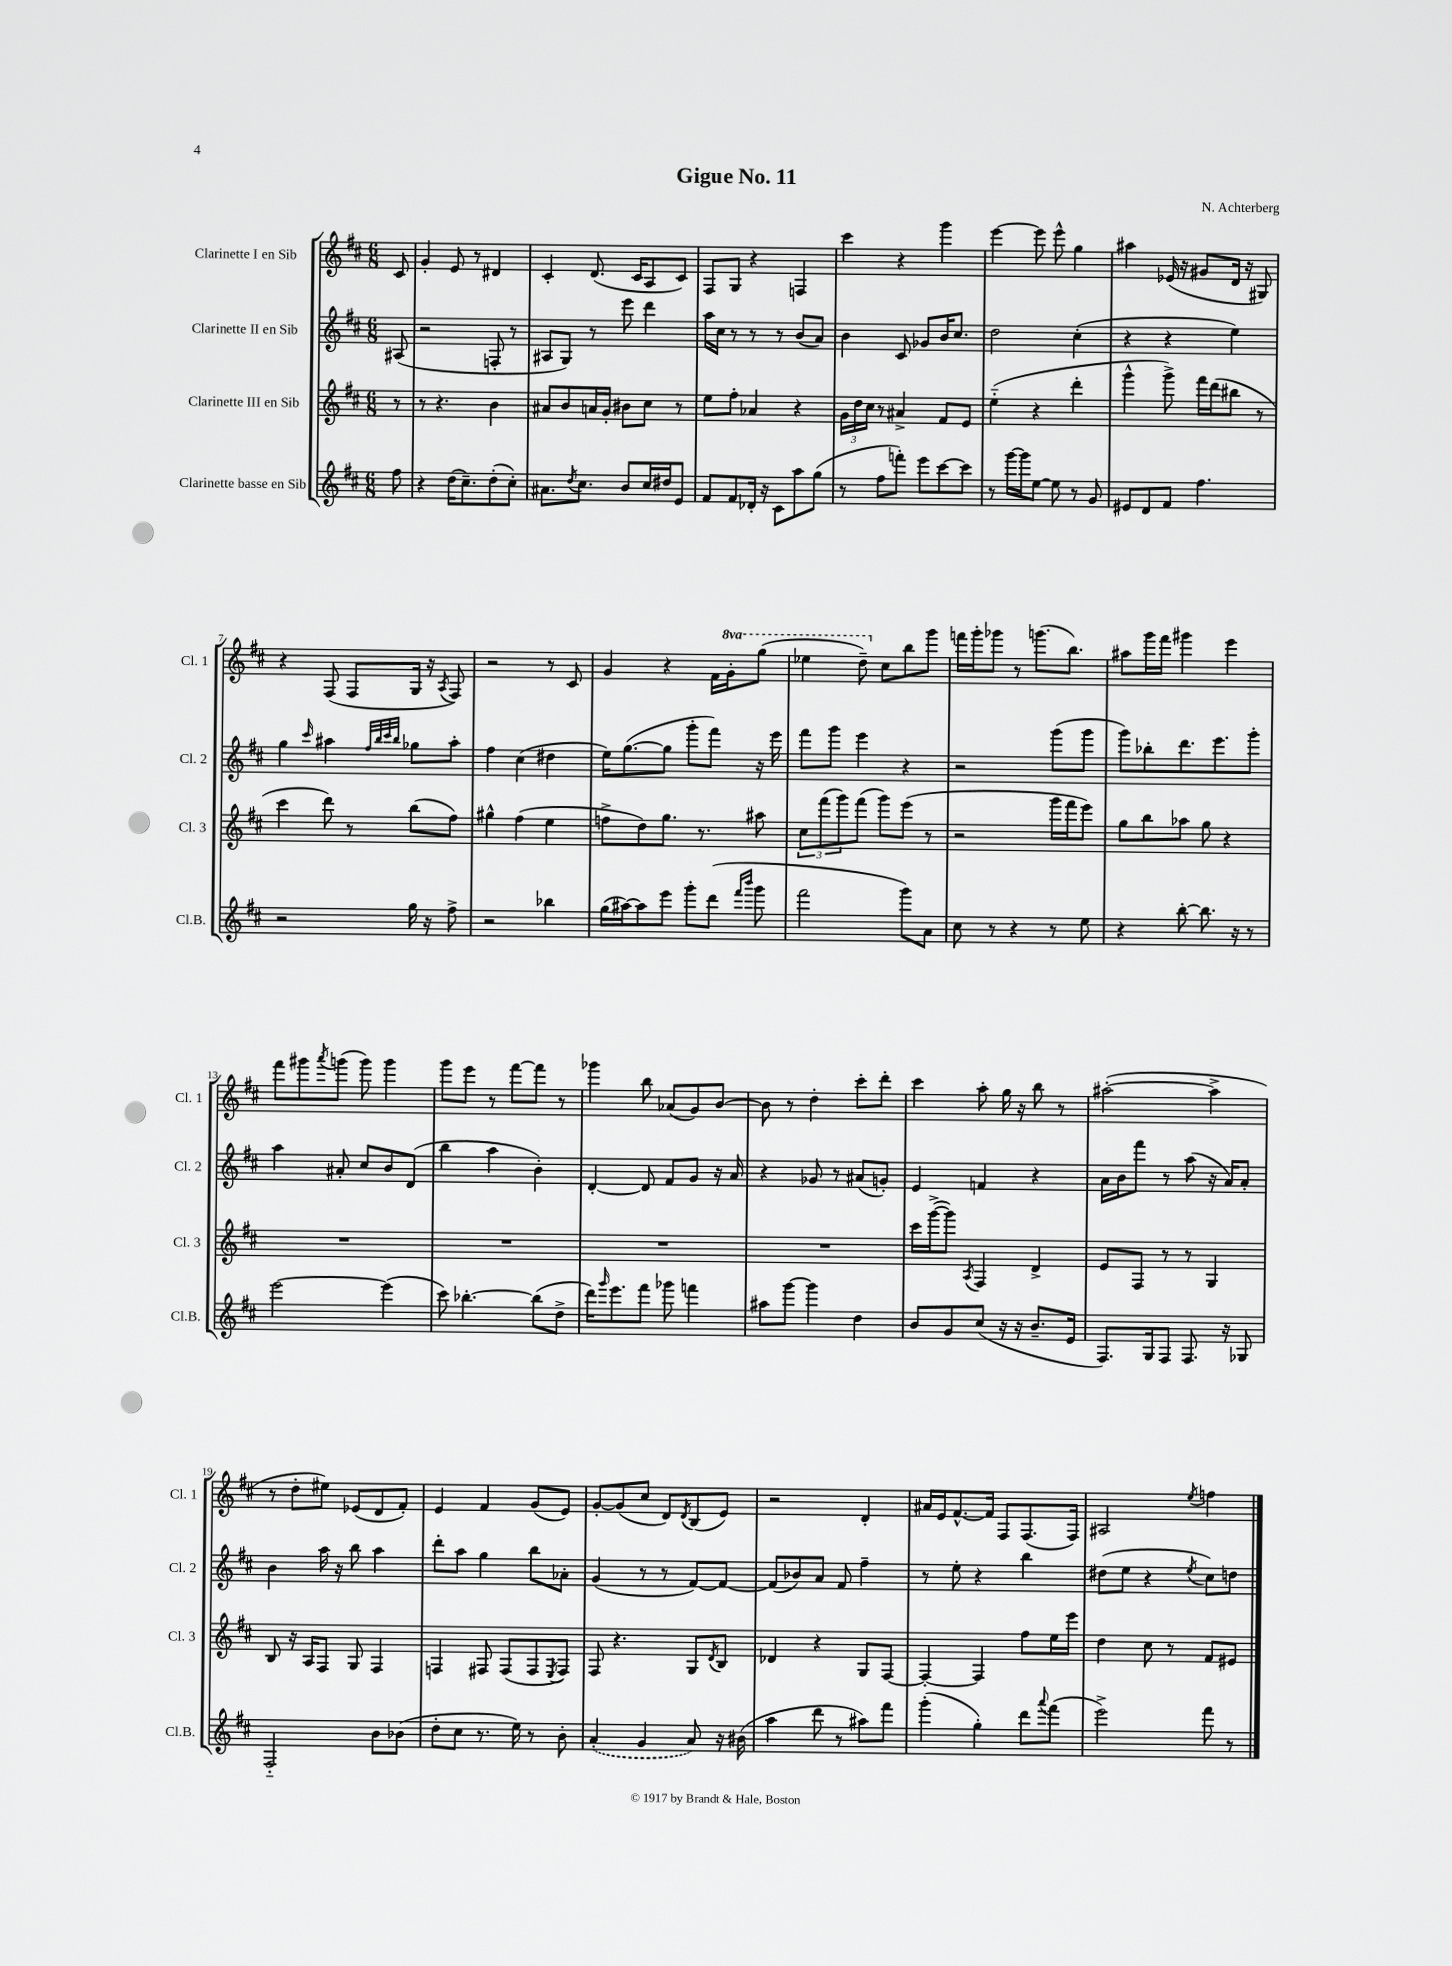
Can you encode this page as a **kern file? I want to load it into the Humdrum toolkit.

**kern	**kern	**kern	**kern
*staff4	*staff3	*staff2	*staff1
*clefG2	*clefG2	*clefG2	*clefG2
*k[f#c#]	*k[f#c#]	*k[f#c#]	*k[f#c#]
*M6/8	*M6/8	*M6/8	*M6/8
8ff#\	8r	(8A#/	8c#/
=	=	=	=
4r	8r	2r	4g'/
.	4.r	.	.
(16dd\LK	.	.	8e/
8.cc#~\)	.	.	.
.	.	.	8r
(8dd'\	4b\	8F'/	4d#/
8cc#'\J)	.	8r	.
=	=	=	=
8.a#\L	8a#/L	8A#/L	4c#'/
.	8b/	8G/J)	.
8qdd/	.	.	.
8.cc#\J	.	.	.
.	16a/L	8r	(8.d/
.	16g'/JJ	.	.
8b/L	8b#\L	8eee\	.
.	.	.	16c#/LK
16cc#/L	8cc#\J	4ddd\	8A/
16dd#/J	.	.	.
8e/J	8r	.	8c#/J)
=	=	=	=
8f#/L	8ee\L	16aa\LL	8F#/L
.	.	16cc#\JJ	.
8f#/	8ff#'\J	8r	8G/J
16d-'/Jk	4a-/	8r	4r
16r	.	.	.
8c#\L	.	8r	.
8aa\	4r	(8b/L	4F/
(8gg\J	.	8a/J)	.
=	=	=	=
8r	24g\LL	4b\	4ccc#\
.	24dd\	.	.
.	24cc#\JJ	.	.
8ff#\L	8r	.	.
8fff'\J)	4a#^/	8c#/	4r
8eee\L	.	8g-/L	.
[8ccc#\	8f#/L	16b/K	4ggg\
.	.	8.cc#/J	.
8ccc#\]J	8e/J	.	.
=	=	=	=
8r	(4ee'~\	2dd\	[4eee\
[16ggg\LL	.	.	.
16ggg\]J	.	.	.
[8ee\J	4r	.	8eee\]
8ee\]	.	.	8eee^^\
8r	4ddd'\	(4cc#'\	4gg\
8g/	.	.	.
=	=	=	=
8e#/L	4ggg^^\	4r	4aa#\
8d/	.	.	.
8f#/J	8ggg^\)	4r	(16e-/
.	.	.	16r
4.ff#\	16fff#\LL	.	8g#/L
.	(16ddd\J	.	.
.	8bb#\J	4ee\)	16d/Jk
.	.	.	16r
.	8r	.	8G#/)
=	=	=	=
2r	4ccc#\	4gg\	4r
.	.	16qqccc#/	.
.	8ddd\)	4aa#\	(8F#/
.	8r	.	8F#/L
.	.	32qqff#/LLL	.
.	.	32qqbb/	.
.	.	32qqccc#/	.
.	.	32qqbb/JJJ	.
16gg\	(8bb\L	8gg-\L	16G/Jk
16r	.	.	16r
.	.	.	8qA/
8ff#^\	8ff#\J)	8aa#'\J	8F#/)
=	=	=	=
2r	4gg#^^\	4ff#\	2r
.	(4ff#\	(4cc#\	.
4bb-\	4ee\	4dd#\	8r
.	.	.	8c#/
=	=	=	=
(16gg\LL	8ff^\L	16ee\LK)	4g/
[16aa#\J)	.	([8.gg\	.
8aa#\]	8dd\)	.	.
8eee\J	8.gg\J	8gg\]J	4r
8ggg'\L	.	8ggg'\L	.
.	8.r	.	.
(8ddd\J	.	8fff#\J)	16f#\LL
.	.	.	16gg'\J
16qqfff#/LL	.	.	.
16qqbbb/JJ	.	.	.
8ggg\	8aa#\	16r	(8ggg\J
.	.	16eee\	.
=	=	=	=
2fff#\	12cc#\L	8fff#\L	4eee-\
.	(12fff#\	.	.
.	.	8ggg\J	.
.	12ggg\)	.	.
.	(8fff#\J	4eee\	8ddd~\)
.	8ggg\L)	.	8cc#\L
8ggg\L)	(8eee\J	4r	8bb\
8a\J	8r	.	8ggg\J
=	=	=	=
8cc#\	2r	2r	16fff\LL
.	.	.	16ggg'\J
8r	.	.	8ggg-\J
4r	.	.	8r
.	.	.	(8.ggg\L
8r	16ggg\LL	(8ggg\L	.
.	16fff#\J	.	8.bb\J)
8ee\	8eee\J)	8ggg\J	.
=	=	=	=
4r	8gg\L	8ggg\L)	8aa#\L
.	8bb\	8bb-'\	16ggg\L
.	.	.	16fff#\JJ
[8bb'\	8aa-\J	8.ddd\	4ggg#\
8.bb\]	8gg\	.	.
.	.	8.eee\	.
.	4r	.	4eee\
16r	.	.	.
8r	.	8ggg'\J	.
=	=	=	=
[2eee\	2.r	4aa\	8fff#\L
.	.	.	8ggg#\
.	.	.	8qaaa/
.	.	8a#'/	(8ggg\J
.	.	8cc#/L	8ggg\)
(4eee\]	.	8b/	4ggg\
.	.	(8d/J	.
=	=	=	=
8ccc#\)	2.r	4bb\	8ggg\L
[4.bb-'\	.	.	8eee\J
.	.	4aa\	8r
.	.	.	[8fff#\L
(8bb-\]L	.	4b'\)	8fff#\]J
8dd^\J	.	.	8r
=	=	=	=
16ddd\LK)	2.r	[4d'/	4ggg-\
16qqggg/	.	.	.
8.eee\	.	.	.
8fff#\J	.	8d/]	8bb\
8ggg-\	.	8f#/L	(8a-/L
4fff\	.	8g/J	8g/)
.	.	16r	[8b/J
.	.	16a/	.
=	=	=	=
8aa#\L	2.r	4r	8b\]
[8ggg\J	.	.	8r
4ggg\]	.	8g-/	4dd'\
.	.	8r	.
4dd\	.	(8a#/L	8ccc#'\L
.	.	8g'/J)	8ddd'\J
=	=	=	=
8b/L	16ccc#\LL	4e/	4ccc#\
.	([16ggg^\J	.	.
8g/	8ggg\]J)	.	.
.	8qA/	.	.
(8cc#/J	4F#/	4f/	8aa'\
16r	.	.	16gg\
16r	.	.	16r
8.b~/L	4d^/	4r	8bb\
.	.	.	8r
16e/Jk	.	.	.
=	=	=	=
8.F#/L)	8e/L	16a\LL	([2aa#'\
.	.	16b\J	.
.	8F#/J	8fff#\J	.
16G/k	.	.	.
8F#/J	8r	8r	.
8.F#/	8r	(8aa\	.
.	4G/	16r	4aa#^\]
16r	.	16a/LK)	.
8G-/	.	8a'/J	.
=	=	=	=
2F#'~/	8B/	4b\	8r
.	16r	.	8dd'\L
.	16A/LK	.	.
.	8F#/J	16aa\	8ee#\J)
.	.	16r	.
.	8G/	8bb\	(8e-/L
8b\L	4F#/	4aa\	8d/
(8b-\J	.	.	8f#'/J)
=	=	=	=
8dd'\L	4F/	8ddd'\L	4e/
8cc#\J	.	8aa\J	.
8.r	8F#/	4gg\	4f#/
.	(8F#/L	.	.
16ee\)	.	.	.
8r	8F#/	8bb\L	(8g/L
.	8qE/	.	.
8b'\	8F#/J)	8a-'\J	8e/J)
=	=	=	=
(4a'/	8F#/	(4g/	[8g'/L
.	4.r	.	(8g/]
4g/	.	8r	8cc#/J
.	.	8r	8d/L)
.	.	.	8qd/
8a/)	8G/L	[8f#/L)	(8B/
.	8qd/	.	.
16r	8B/J	8f#/_J	8e/J)
(16b#\	.	.	.
=	=	=	=
4aa\	4d-/	(8f#/]L	2r
.	.	8b-/)	.
8ddd\	4r	8a/J	.
8r	.	8f#/	.
8aa#\L)	8G/L	4ff#~\	4d'/
8fff#\J	[8F#/J	.	.
=	=	=	=
(4ggg'\	4F#'/_	8r	16a#/LL
.	.	.	16e/J
.	.	8ee'\	[8.f#^^/
4gg'\)	4F#/]	4r	.
.	.	.	16f#/]Jk
.	.	.	8F#/L
8ddd\L	8ff#\L	4bb\	(8.F#/
8qqaaa/	.	.	.
(8fff#\J	16ee\L	.	.
.	16eee\JJ	.	16F#/Jk)
=	=	=	=
2eee^\)	4dd\	(8dd#\L	2A#/
.	.	8ee\J	.
.	8cc#\	4r	.
.	8r	.	.
.	.	8qee/	8qee/
8fff#\	8f#/L	8cc#\L)	4ff\
8r	8e#/J	8dd\J	.
==	==	==	==
*-	*-	*-	*-
